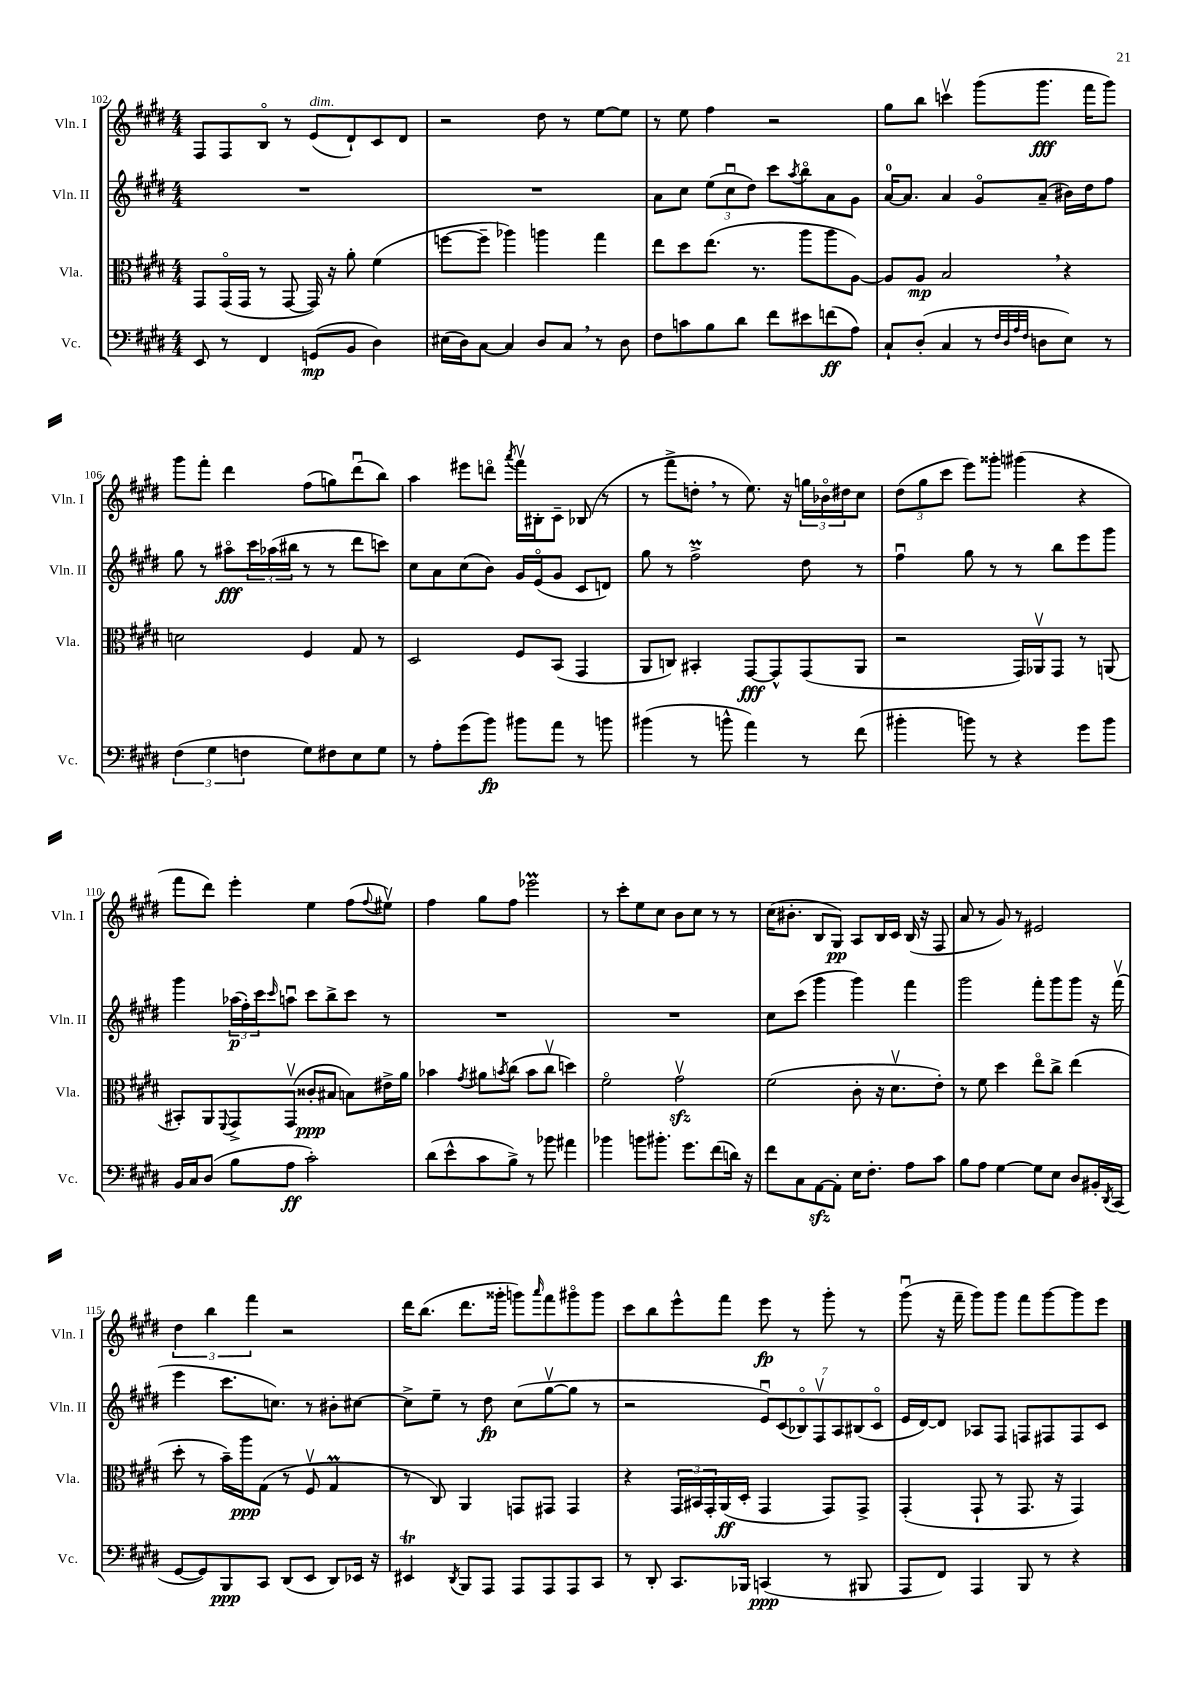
<<
\new StaffGroup <<
\new Staff = "s0" \with { instrumentName = "Vln. I" shortInstrumentName = "Vln. I" } {
    \clef treble \key e \major \numericTimeSignature \time 4/4
    fis8 fis8 b8\flageolet r8 e'8^\markup { \italic "dim." }( dis'8-!) cis'8 dis'8 |
    r2 dis''8 r8 e''8~ e''8 |
    r8 e''8 fis''4 r2 |
    gis''8 b''8 c'''4\upbow gis'''8( gis'''8.\fff fis'''16 gis'''8) |
    gis'''8 fis'''8-. dis'''4 fis''8( g''8) dis'''8\downbow( b''8) |
    a''4 eis'''8 d'''8\flageolet \acciaccatura { a'''8 } fis'''16\upbow bis16-. cis'8-- bes8( r8 |
    r8 fis'''8-> d''8-. \breathe r8 e''8.) r16 \tuplet 3/2 { g''16 bes'16\flageolet dis''16 } cis''8 |
    \tuplet 3/2 { dis''8( gis''8 cis'''8 } e'''8) gisis'''8-. gis'''4( r4 |
    fis'''8 dis'''8) e'''4-. e''4 fis''8( \appoggiatura { fis''8 } eis''8\upbow) |
    fis''4 gis''8 fis''8 ees'''2\prall |
    r8 cis'''8-. e''8 cis''8 b'8 cis''8 r8 r8 |
    cis''16( bis'8.-. b8 gis8\pp) a8 b16 cis'16 b16( r16 fis8 |
    a'8 r8 gis'8) r8 eis'2 |
    \tuplet 3/2 { dis''4 b''4 fis'''4 } r2 |
    dis'''16 b''8.( dis'''8. gisis'''16-. g'''8) \grace { a'''16 } fis'''8 gis'''8\flageolet gis'''8 |
    cis'''8 b''8 e'''8-^ fis'''8 e'''8\fp r8 gis'''8-. r8 |
    gis'''8\downbow( r16 fis'''16-- gis'''8) gis'''8 fis'''8 gis'''8~ gis'''8 e'''8 \bar "|." |
}
\new Staff = "s1" \with { instrumentName = "Vln. II" shortInstrumentName = "Vln. II" } {
    \clef treble \key e \major \numericTimeSignature \time 4/4
    R1 |
    R1 |
    a'8 cis''8 \tuplet 3/2 { e''8( cis''8\downbow dis''8) } cis'''8 \acciaccatura { a''8 } b''8\flageolet a'8 gis'8 |
    a'16-0~ a'8. a'4 gis'8\flageolet a'8--( bis'16) dis''16 fis''8 |
    gis''8 r8 ais''8\flageolet\fff \tuplet 3/2 { cis'''16 aes''16( bis''16 } r8 r8 dis'''8 c'''8) |
    cis''8 a'8 cis''8( b'8) gis'16 e'16\flageolet( gis'8 cis'8 d'8) |
    gis''8 r8 fis''2->\prall dis''8 r8 |
    fis''4\downbow gis''8 r8 r8 b''8 e'''8 gis'''8 |
    gis'''4 \tuplet 3/2 { aes''16\p( fis''16-.) cis'''16 } \grace { cis'''16 } a''8\downbow cis'''8 b''8-> cis'''8 r8 |
    R1 |
    R1 |
    cis''8 cis'''8( gis'''4 gis'''4) fis'''4 |
    gis'''2 fis'''8-. gis'''8 gis'''8 r16 fis'''16\upbow( |
    e'''4 cis'''8. c''8.) r8 bis'8-. cis''8~ |
    cis''8-> e''8-- r8 dis''8\fp cis''8( gis''8~\upbow gis''8 r8 |
    r2 \tuplet 7/4 { e'8\downbow) cis'8( bes8\flageolet) fis8\upbow a8 bis8( cis'8\flageolet } |
    e'16 dis'16~) dis'8 aes8 fis8 f8 fis8 fis8 cis'8 \bar "|." |
}
\new Staff = "s2" \with { instrumentName = "Vla." shortInstrumentName = "Vla." } {
    \clef alto \key e \major \numericTimeSignature \time 4/4
    gis,8 gis,16\flageolet( gis,16 r8 gis,8~ gis,16) r16 a'8-. fis'4( |
    f''8~ f''8-- aes''4) a''4 gis''4 |
    e''8 dis''8 e''8.( r8. a''8 a''8 a8~) |
    a8 a8\mp b2 \breathe r4 |
    d'2 fis4 gis8 r8 |
    dis2 fis8 b,8( gis,4 |
    a,8 c8) bis,4-. gis,8~\fff gis,8-^ gis,8( a,8 |
    r2 gis,16) aes,16\upbow gis,8 r8 a,8( |
    bis,8-.) a,8 \appoggiatura { fis,8 } gis,8-> gis,8\upbow( cisis'8-.\ppp bis8 b8) eis'16-> a'16 |
    bes'4 \acciaccatura { gis'8 } ais'8 \acciaccatura { b'8 } cis''8( b'8 cis''8\upbow d''4) |
    fis'2\flageolet gis'2\upbow\sfz |
    fis'2( cis'8-. r16 dis'8.\upbow e'8-.) |
    r8 fis'8 dis''4 e''8\flageolet cis''8-> e''4( |
    dis''8-. r8 b'16--) a''16\ppp gis8( r8 fis8\upbow gis4\prall |
    r8 cis8) a,4 g,8 gis,8 gis,4 |
    r4 \tuplet 3/2 { gis,16 bis,16 gis,16-. } a,16\ff( dis16-. gis,4 gis,8) gis,8-> |
    gis,4-.( gis,8-! r8 gis,8. r16 gis,4) \bar "|." |
}
\new Staff = "s3" \with { instrumentName = "Vc." shortInstrumentName = "Vc." } {
    \clef bass \key e \major \numericTimeSignature \time 4/4
    e,8 r8 fis,4 g,8\mp( b,8 dis4) |
    eis16( dis16) cis8~ cis4 dis8 cis8 \breathe r8 dis8 |
    fis8 c'8 b8 dis'8 fis'8 eis'8 f'8\ff( a8) |
    cis8-! dis8-.( cis4 r8 \grace { fis32 dis32 a32 fis32 } d8 e8) r8 |
    \tuplet 3/2 { fis4( gis4 f4 } gis8) fis8 e8 gis8 |
    r8 a8-. gis'8( b'8\fp) bis'8 a'8 r8 b'8 |
    bis'4( r8 b'8-^ a'4) r8 fis'8( |
    bis'4-. b'8) r8 r4 gis'8 b'8 |
    b,16 cis16 dis8( b8 a8\ff cis'2-.) |
    dis'8( e'8-^ cis'8 b8->) r8 bes'8 ais'4 |
    bes'4 b'8 bis'8.-. gis'8. fis'8( d'16) r16 |
    fis'8 cis8 a,8~\sfz a,8-. e16 fis8.-. a8 cis'8 |
    b8 a8 gis4~ gis8 e8 dis8 bis,16-. \acciaccatura { dis,8 } cis,16( |
    gis,8~ gis,8) b,,8\ppp cis,8 dis,8( e,8 dis,8) ees,16 r16 |
    eis,4\trill \acciaccatura { dis,8 } b,,8 a,,8 a,,8 a,,8 a,,8 cis,8 |
    r8 dis,8-. cis,8. bes,,16 c,4\ppp( r8 bis,,8 |
    a,,8 fis,8) a,,4 b,,8 r8 r4 \bar "|." |
}
>>
>>
\layout { \context { \Score currentBarNumber = #102 } }
